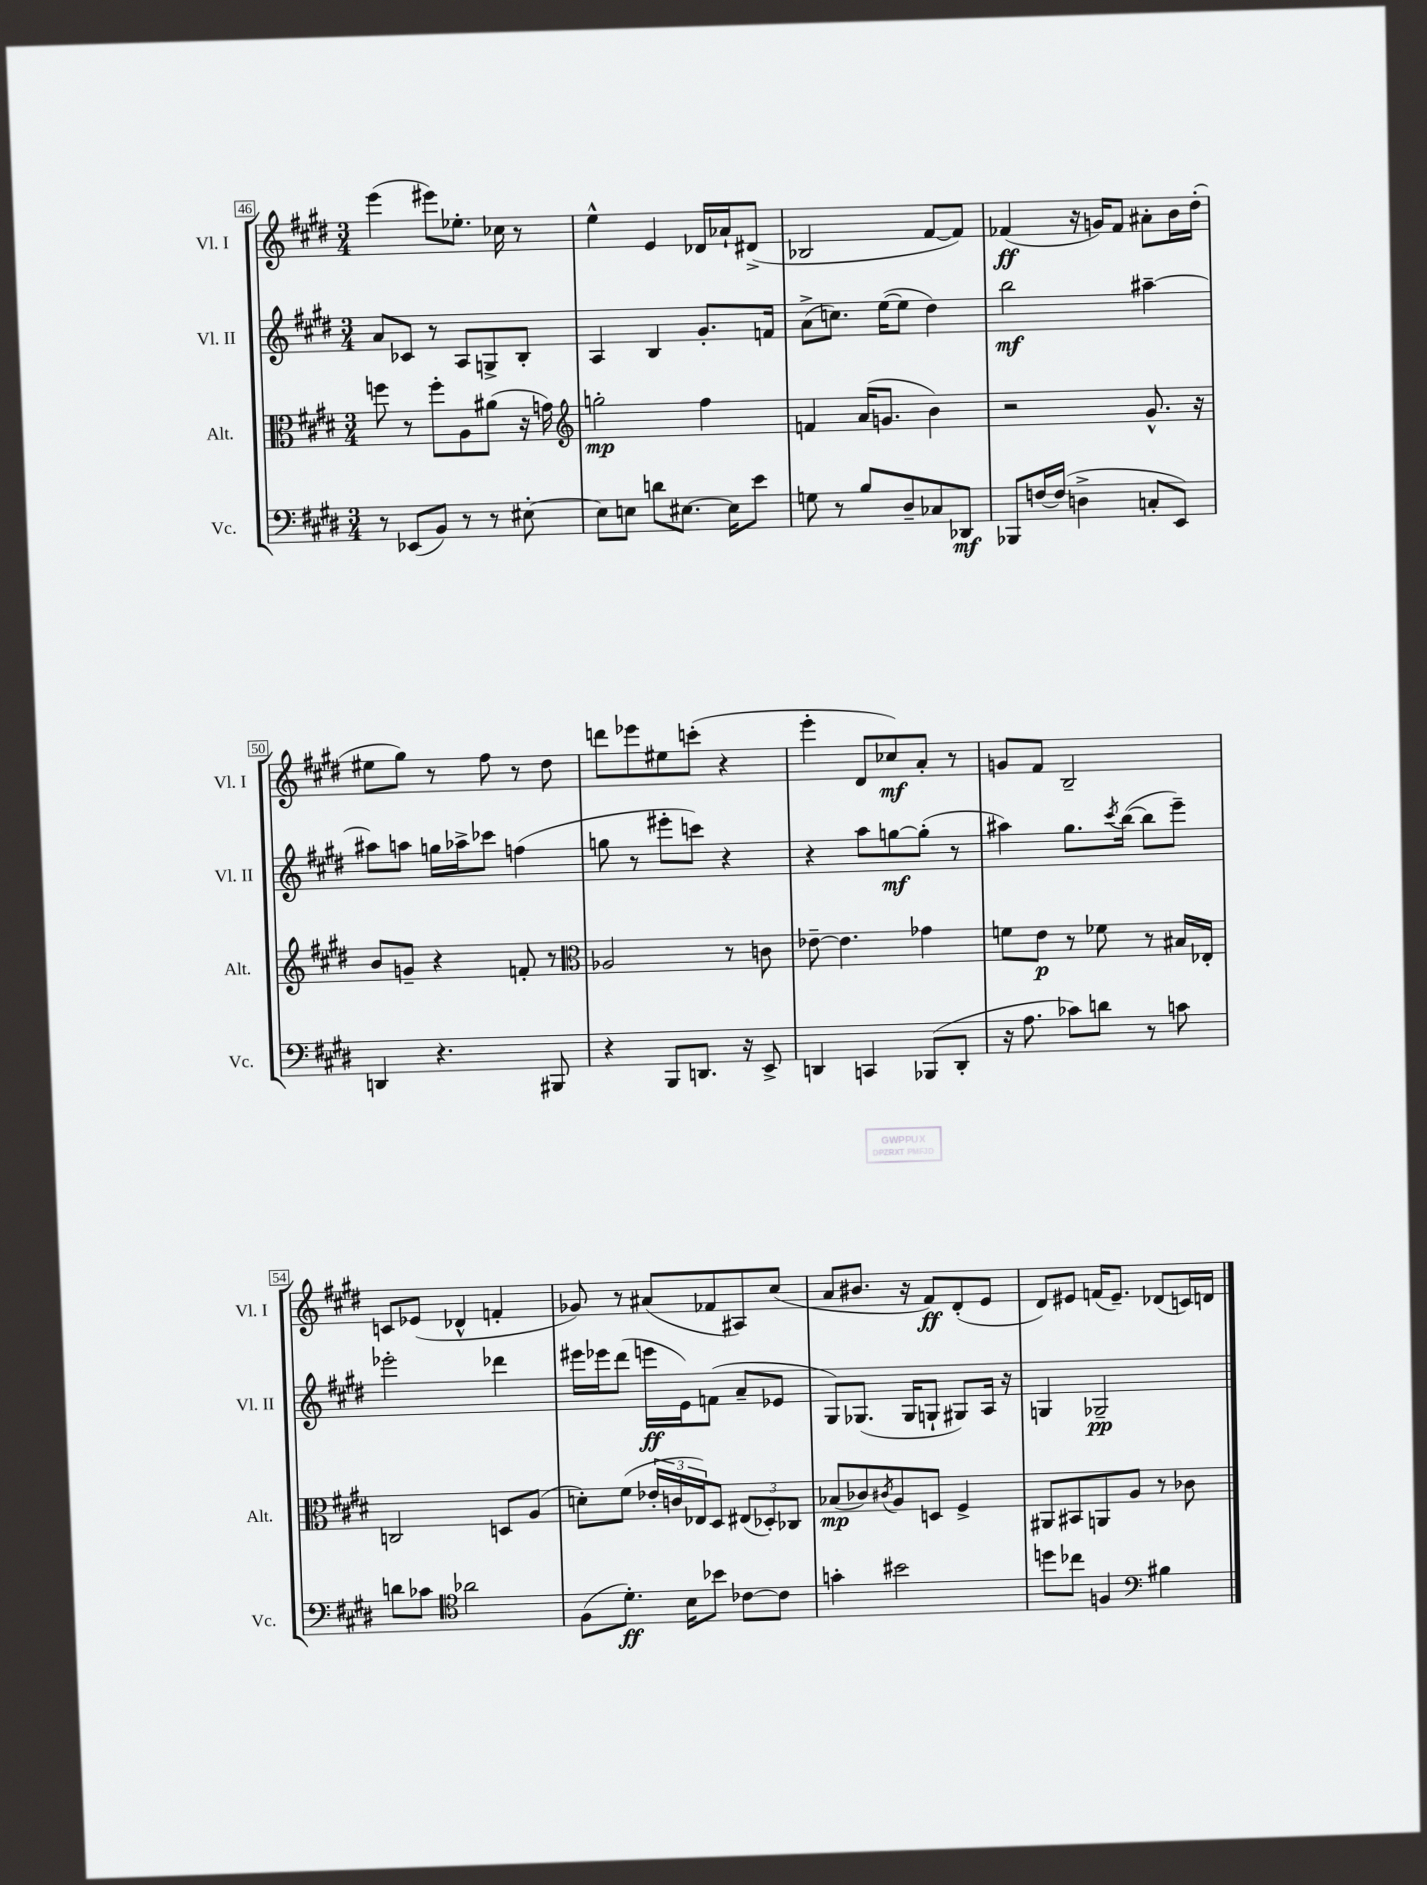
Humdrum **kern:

**kern	**dynam	**kern	**dynam	**kern	**dynam	**kern	**dynam
*part4	*part4	*part3	*part3	*part2	*part2	*part1	*part1
*staff4	*staff4	*staff3	*staff3	*staff2	*staff2	*staff1	*staff1
*I"Vc.	*	*I"Alt.	*	*I"Vl. II	*	*I"Vl. I	*
*I'Vc.	*	*I'Alt.	*	*I'Vl. II	*	*I'Vl. I	*
*clefF4	*	*clefC3	*	*clefG2	*	*clefG2	*
*k[f#c#g#d#]	*	*k[f#c#g#d#]	*	*k[f#c#g#d#]	*	*k[f#c#g#d#]	*
*M3/4	*	*M3/4	*	*M3/4	*	*M3/4	*
=46	=46	=46	=46	=46	=46	=46	=46
8r	.	8ffn\	.	8a/L	.	(4eee\	.
(8EE-X/L	.	8r	.	8c-X/J	.	.	.
8BB/J)	.	8ff'\L	.	8r	.	8eee#X\L)	.
8r	.	8A\	.	8A/L	.	8.ee-X'\J	.
8r	.	(8a#X\J	.	8Gn^/	.	.	.
.	.	.	.	.	.	16cc-X\	.
[8E#X'\	.	16r	.	8B'/J	.	8r	.
.	.	16gn\)	.	.	.	.	.
=47	=47	=47	=47	=47	=47	=47	=47
*	*	*clefG2	*	*	*	*	*
8E#\L]	.	2ggn'\	mp	4A/	.	4ee^^\	.
8En\J	.	.	.	.	.	.	.
8dn\L	.	.	.	4B/	.	4e/	.
[8.E#X\J	.	.	.	.	.	.	.
.	.	4ff#\	.	8.g#'/L	.	16d-X/LL	.
16E#\KL]	.	.	.	.	.	16a-X`/J	.
8e\J	.	.	.	.	.	(8d#X^/J	.
.	.	.	.	16fn/Jk	.	.	.
=48	=48	=48	=48	=48	=48	=48	=48
8Gn\	.	4fn/	.	(8a^\L	.	2B-X/	.
8r	.	.	.	8.ccn\J)	.	.	.
8B/L	.	(16a/KL	.	.	.	.	.
.	.	8.gn/J	.	([16ee\KL	.	.	.
8D#~/	.	.	.	8ee\J]	.	.	.
8C-X/	.	4b\)	.	4dd#\)	.	[8f#/L	.
8DD-X/J	mf	.	.	.	.	8f#/J])	.
=49	=49	=49	=49	=49	=49	=49	=49
8BBB-X/L	.	2r	.	2bb\	mf	(4f-X/	ff
[16Fn/L	.	.	.	.	.	.	.
(16F/JJ]	.	.	.	.	.	.	.
4Dn^\	.	.	.	.	.	16r	.
.	.	.	.	.	.	16gn/KL)	.
.	.	.	.	.	.	8f-/J	.
8Cn'/L	.	8.g#^^/	.	[4aa#X~\	.	8a#X'\L	.
8EE/J)	.	.	.	.	.	16b\L	.
.	.	16r	.	.	.	(16dd#'\JJ	.
!!LO:LB:g=z
=50	=50	=50	=50	=50	=50	=50	=50
4DDn/	.	8b/L	.	8aa#X\L]	.	8ee#X\L	.
.	.	8gn~/J	.	8aan\J	.	8gg#\J)	.
4.r	.	4r	.	16ggn\LL	.	8r	.
.	.	.	.	16aa-X^\J	.	.	.
.	.	.	.	8ccc-X\J	.	8ff#\	.
.	.	8fn'/	.	(4ffn\	.	8r	.
8BBB#X/	.	8r	.	.	.	8dd#\	.
=51	=51	=51	=51	=51	=51	=51	=51
*	*	*clefC3	*	*	*	*	*
4r	.	2A-X/	.	8ggn\	.	8dddn\L	.
.	.	.	.	8r	.	8eee-X\	.
8BBB/L	.	.	.	8eee#X'\L	.	8ee#X\	.
8.DDn/J	.	.	.	8cccn\J)	.	(8cccn'\J	.
.	.	8r	.	4r	.	4r	.
16r	.	.	.	.	.	.	.
8EE^/	.	8cn\	.	.	.	.	.
=52	=52	=52	=52	=52	=52	=52	=52
4DDn/	.	[8e-X~\	.	4r	.	4eee'\	.
.	.	4.e-\]	.	.	.	.	.
4CCn/	.	.	.	8aa\L	.	8d#/L	.
.	.	.	.	[8ggn\	mf	8cc-X/)	mf
(8BBB-X/L	.	4g-X\	.	(8gg'\J]	.	8a'/J	.
8DD'/J	.	.	.	8r	.	8r	.
=53	=53	=53	=53	=53	=53	=53	=53
16r	.	8fn\L	.	4aa#X\)	.	8gn/L	.
8.A\	.	.	.	.	.	.	.
.	.	8e\J	p	.	.	8f#/J	.
8c-X\L)	.	8r	.	8.gg#\L	.	2B~/	.
8dn\J	.	8f-X\	.	.	.	.	.
.	.	.	.	8qccc#/	.	.	.
.	.	.	.	([16bb\Jk	.	.	.
8r	.	8r	.	8bb\L]	.	.	.
8cn\	.	16B#X/LL	.	8eee~\J)	.	.	.
.	.	16E-X'/JJ	.	.	.	.	.
!!LO:LB:g=z
=54	=54	=54	=54	=54	=54	=54	=54
8dn\L	.	2Cn/	.	2eee-X'\	.	8cn/L	.
8c-X\J	.	.	.	.	.	(8e-X/J	.
*clefC4	*	*	*	*	*	*	*
2a-X\	.	.	.	.	.	4d-X^^/	.
.	.	8Dn/L	.	4ddd-X\	.	4fn'/	.
.	.	(8A/J	.	.	.	.	.
=55	=55	=55	=55	=55	=55	=55	=55
(8F#\L	.	8dn'\L)	.	16eee#X\LL	.	8g-X/)	.
.	.	.	.	16eee-X\J	.	.	.
8.d#'\J)	ff	(8f#\J	.	(8ddd#\J	.	8r	.
.	.	24e-X'/LL	.	16eeen\LL	ff	(8a#X/L	.
.	.	24cn/	.	.	.	.	.
16B\KL	.	.	.	16e\J)	.	.	.
.	.	24E-X/J)	.	.	.	.	.
8b-X\J	.	8D#/J	.	(8fn\J	.	8f-X/	.
[8c-X\L	.	(12E#X/L	.	8a~/L	.	8A#X/)	.
.	.	12D-X'/)	.	.	.	.	.
8c-\J]	.	.	.	8e-X/J	.	(8cc#/J	.
.	.	12C-X/J	.	.	.	.	.
=56	=56	=56	=56	=56	=56	=56	=56
4gn'\	.	(8B-X/L	mp	8G#/L)	.	8a/L	.
.	.	8c-X/)	.	(8.G-X/J	.	8.b#X/J	.
.	.	8qc#X/	.	.	.	.	.
2b#X\	.	8A/	.	.	.	.	.
.	.	.	.	16G-/KL	.	16r	.
.	.	8Dn/J	.	8Gn`/J	.	8f#/L)	ff
.	.	4F#^/	.	8G#X/L)	.	(8d#'/	.
.	.	.	.	16A/Jk	.	8e/J	.
.	.	.	.	16r	.	.	.
=57	=57	=57	=57	=57	=57	=57	=57
8ddn\L	.	8AA#X/L	.	4Gn/	.	8d#/L)	.
8cc-X\J	.	8BB#X/	.	.	.	8e#X/J	.
4Fn/	.	8AAn/	.	2G-X~/	pp	(16fn/KL	.
.	.	.	.	.	.	8.e#~/J)	.
.	.	8A/J	.	.	.	.	.
*clefF4	*	*	*	*	*	*	*
4B#X\	.	8r	.	.	.	(8d-X/L	.
.	.	8c-X\	.	.	.	16cn/L)	.
.	.	.	.	.	.	16dn/JJ	.
==	==	==	==	==	==	==	==
*-	*-	*-	*-	*-	*-	*-	*-
